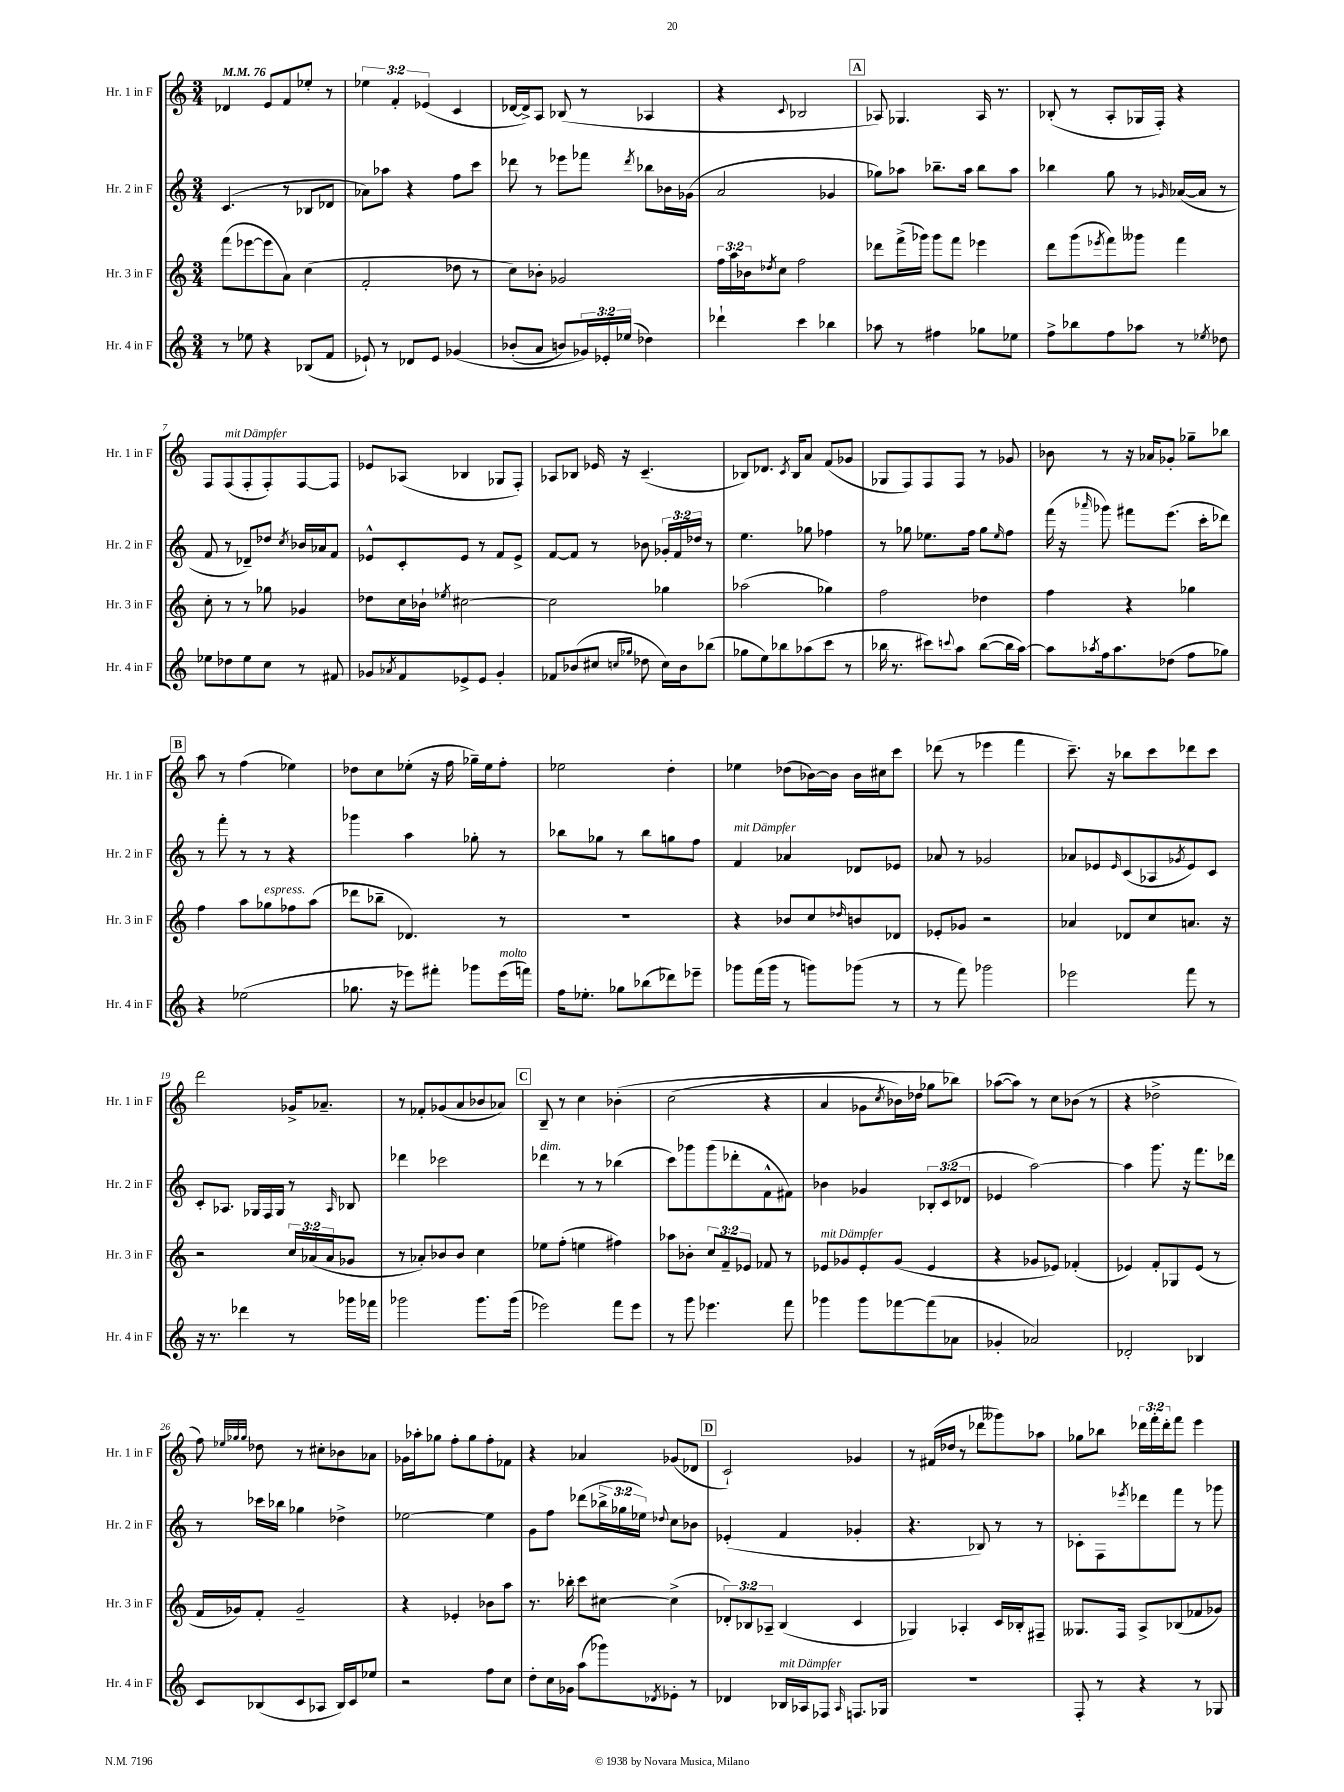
<<
\new StaffGroup <<
\new Staff = "s0" \with { instrumentName = "Hr. 1 in F" shortInstrumentName = "Hr. 1 in F" } {
    \clef treble \key c \major \numericTimeSignature \time 3/4 \override Staff.TupletNumber.text = #tuplet-number::calc-fraction-text \tempo 4 = 76
    des'4 e'8 f'8 ees''8-. r8 |
    \tuplet 3/2 { ees''4 f'4-. ees'4( } c'4 |
    des'16~ des'16->) a8 bes8( r8 aes4 |
    r4 \appoggiatura { c'8 } bes2 |
    \mark \markup { \box "A" } aes8) ges4. aes16 r8. |
    bes8-.( r8 a8-. ges16 f16-.) r4 |
    f8 f8^\markup { \italic "mit Dämpfer" }( f8-. f8-.) f8~ f8 |
    ees'8 aes8( bes4 ges8 f8-.) |
    aes8 bes8 ees'16 r16 c'4.--( |
    bes8) des'8. \acciaccatura { c'8 } bes16 a'8 f'8( ges'8 |
    ges8 f8) f8 f8 r8 ges'8 |
    bes'8 r8 r16 aes'16 ges'8-. ges''8-- bes''8 |
    \mark \markup { \box "B" } a''8 r8 f''4( ees''4) |
    des''8 c''8 ees''8-.( r16 f''16 ges''16--) ees''16 f''8-. |
    ees''2 d''4-. |
    ees''4 des''8( bes'16~) bes'16 bes'16 cis''16 c'''8 |
    des'''8( r8 ees'''4 f'''4 |
    c'''8.--) r16 bes''8 c'''8 des'''8 c'''8 |
    d'''2 ges'16-> aes'8.-- |
    r8 fes'8-. ges'8( a'8 bes'8 aes'8) |
    \mark \markup { \box "C" } b8-- r8 c''4 bes'4-.\( |
    c''2( r4 |
    a'4 ges'8 \acciaccatura { c''8 } bes'16) des''16 ges''8 bes''8\) |
    aes''8~( aes''8) r8 c''8 bes'8( r8 |
    r4 des''2-> |
    f''8) \grace { ees''32 ges''32 ges''32 } des''8 r8 cis''8-. bes'8 aes'8 |
    ges'16 aes''16-. ges''8 f''8-. ges''8 f''8-. fes'8 |
    r4 aes'4 ges'8( des'8 |
    \mark \markup { \box "D" } c'2-!) ges'4 |
    r8 fis'16( des''16 r8 des'''8 geses'''8) aes''8 |
    ges''8 bes''8 \tuplet 3/2 { des'''16 f'''16-. des'''16-. } f'''8 e'''4 \bar "|." |
}
\new Staff = "s1" \with { instrumentName = "Hr. 2 in F" shortInstrumentName = "Hr. 2 in F" } {
    \clef treble \key c \major \numericTimeSignature \time 3/4 \override Staff.TupletNumber.text = #tuplet-number::calc-fraction-text
    c'4.( r8 bes8 des'8 |
    aes'8) aes''8 r4 f''8 c'''8 |
    des'''8 r8 ees'''8 fes'''8 \acciaccatura { des'''8 } bes''8 bes'16 ges'16( |
    a'2 ges'4 |
    \mark \markup { \box "A" } ges''8) aes''8 bes''8.-- aes''16 bes''8 aes''8 |
    bes''4 g''8 r8 \grace { ges'16 } aes'16~( aes'16 r8 |
    f'8 r8 des'8--) des''8 \acciaccatura { c''8 } bes'16 aes'16 f'8 |
    ees'8-^ c'8-. ees'8 r8 f'8 ees'8-> |
    f'8~ f'8 r8 bes'8 \tuplet 3/2 { ges'16-. f'16 des''16 } r8 |
    e''4. ges''8 fes''4 |
    r8 ges''8 ees''8. f''16 ges''8 \grace { ees''16 } f''8 |
    f'''16( r16 \grace { aes'''16 } ges'''8) fis'''8 e'''8.( c'''16-. des'''8) |
    \mark \markup { \box "B" } r8 f'''8-. r8 r8 r4 |
    ges'''4 a''4 ges''8-. r8 |
    bes''8 ges''8 r8 bes''8 g''8 f''8 |
    f'4^\markup { \italic "mit Dämpfer" } aes'4 des'8 ees'8 |
    aes'8 r8 ges'2 |
    aes'8 ees'8 \grace { ees'16 } c'8( aes8 \acciaccatura { ges'8 } ees'8) c'8 |
    c'8-. aes8. ges16 f16 ges16 r8 \grace { aes16 } bes8 |
    des'''4 ces'''2 |
    \mark \markup { \box "C" } des'''4^\markup { \italic "dim." } r8 r8 bes''4( |
    c'''8) ges'''8 ges'''8( des'''8-. f'8-^ fis'8) |
    bes'4 ges'4 \tuplet 3/2 { bes8-. c'8( des'8 } |
    ees'4 a''2~) |
    a''4 g'''8. r16 f'''8. des'''16 |
    r8 ces'''16 bes''16 ges''4 des''4-> |
    ees''2~ ees''4 |
    g'8 f''8 des'''8( \tuplet 3/2 { bes''16-> ges''16 ees''16) } \appoggiatura { des''8 } c''8 bes'8 |
    \mark \markup { \box "D" } ees'4-.( f'4 ges'4-. |
    r4. bes8) r8 r8 |
    ces'8-. f8 \acciaccatura { ees'''8 } des'''8 f'''8 r8 ges'''8 \bar "|." |
}
\new Staff = "s2" \with { instrumentName = "Hr. 3 in F" shortInstrumentName = "Hr. 3 in F" } {
    \clef treble \key c \major \numericTimeSignature \time 3/4 \override Staff.TupletNumber.text = #tuplet-number::calc-fraction-text
    f'''8( ees'''8~ ees'''8 a'8) c''4( |
    f'2-. des''8 r8 |
    c''8) bes'8-. ges'2 |
    \tuplet 3/2 { f''16 a''16 bes'16 } \acciaccatura { des''8 } c''8 f''2 |
    \mark \markup { \box "A" } des'''8 f'''16->( ges'''16) ges'''8 f'''8 ees'''4 |
    d'''8 g'''8( \acciaccatura { ees'''8 } f'''8) geses'''8 f'''4 |
    c''8-. r8 r8 ges''8 ges'4 |
    des''8 c''16 bes'16-! \acciaccatura { ees''8 } cis''2~ |
    cis''2 ges''4 |
    aes''2( ges''4) |
    f''2 des''4 |
    f''4 r4 ges''4 |
    \mark \markup { \box "B" } f''4 a''8 ges''8^\markup { \italic "espress." } fes''8 a''8( |
    des'''8 bes''8-- des'4.) r8 |
    R2. |
    r4 bes'8 c''8 \grace { des''16 } b'8 des'8 |
    ees'8-. ges'8 r2 |
    aes'4 des'8 c''8 a'8. r16 |
    r2 \tuplet 3/2 { c''16 aes'16( aes'16 } ges'8 |
    r8 aes'8-.) bes'8 bes'8 c''4 |
    \mark \markup { \box "C" } ees''8 f''8-.( e''4 fis''4) |
    aes''8 bes'8-. \tuplet 3/2 { c''8 f'8-- ees'8 } fes'8 r8 |
    ees'8^\markup { \italic "mit Dämpfer" } ges'8 ees'8-. ges'8( ees'4 |
    r4 ges'8 ees'8) fes'4-.( |
    ees'4) f'8-. ges8 ees'8( r8 |
    f'16 ges'16) f'8-. ges'2-- |
    r4 ees'4-. bes'8 a''8 |
    r8. bes''16-. c'''8 cis''8~ cis''4->( |
    \mark \markup { \box "D" } \tuplet 3/2 { des'8-.) bes8 aes8-- } bes4( c'4 |
    ges4) aes4-. c'16 bes16-. fis8-- |
    geses8. f16 a8-> bes8( fes'8 ges'8) \bar "|." |
}
\new Staff = "s3" \with { instrumentName = "Hr. 4 in F" shortInstrumentName = "Hr. 4 in F" } {
    \clef treble \key c \major \numericTimeSignature \time 3/4 \override Staff.TupletNumber.text = #tuplet-number::calc-fraction-text
    r8 ees''8 r4 bes8( f'8 |
    ees'8-!) r8 des'8 ees'8 ges'4\( |
    bes'8-.( a'8 b'8) \tuplet 3/2 { ges'16\) ees'16-. ees''16( } des''4) |
    des'''4-! c'''4 bes''4 |
    \mark \markup { \box "A" } aes''8 r8 fis''4 ges''8 ees''8 |
    f''8-> bes''8 f''8 aes''8 r8 \acciaccatura { ees''8 } des''8 |
    ees''8 des''8 ees''8 c''8 r8 fis'8 |
    ges'8 \acciaccatura { aes'8 } f'8 ees'8-> ees'8 ges'4-. |
    fes'8 bes'8( cis''8 \grace { c''16 ges''16 } des''8 c''16) bes'16 bes''8( |
    ges''8 e''8) bes''8 aes''8( c'''8 r8 |
    bes''16 r8. cis'''8) \appoggiatura { c'''8 } a''8 bes''8~( bes''16 a''16~) |
    a''8 \acciaccatura { aes''8 } f''16 aes''8. des''8( f''8 ges''8) |
    \mark \markup { \box "B" } r4 ees''2( |
    ges''8. r16 ees'''8) fis'''8-. ges'''8 ees'''16^\markup { \italic "molto" }( f'''16) |
    f''16 ees''8.-. ges''8 bes''8( des'''8) ees'''8-- |
    ges'''8 f'''16( ges'''16 r8 g'''8) ges'''8( r8 |
    r8 f'''8) ges'''2 |
    ees'''2 f'''8 r8 |
    r16 r8. des'''4 r8 ges'''16 fes'''16 |
    ges'''2 ges'''8. ges'''16( |
    \mark \markup { \box "C" } ees'''2) f'''8 ees'''8 |
    r8 g'''8 ees'''4. f'''8 |
    ges'''4 ges'''8 fes'''8~ fes'''8( aes'8 |
    ges'4-. aes'2) |
    des'2-. bes4 |
    c'8 bes8( c'8 aes8 bes16) c'16 ees''8 |
    r2 f''8 c''8 |
    d''8-. c''16 ges'16 a''8( ges'''8) \acciaccatura { des'8 } ees'8-. r8 |
    \mark \markup { \box "D" } des'4 bes16^\markup { \italic "mit Dämpfer" } aes16 fes8 \grace { aes16 } f8. ges16 |
    R2. |
    f8-. r8 r4 r8 ges8 \bar "|." |
}
>>
>>
